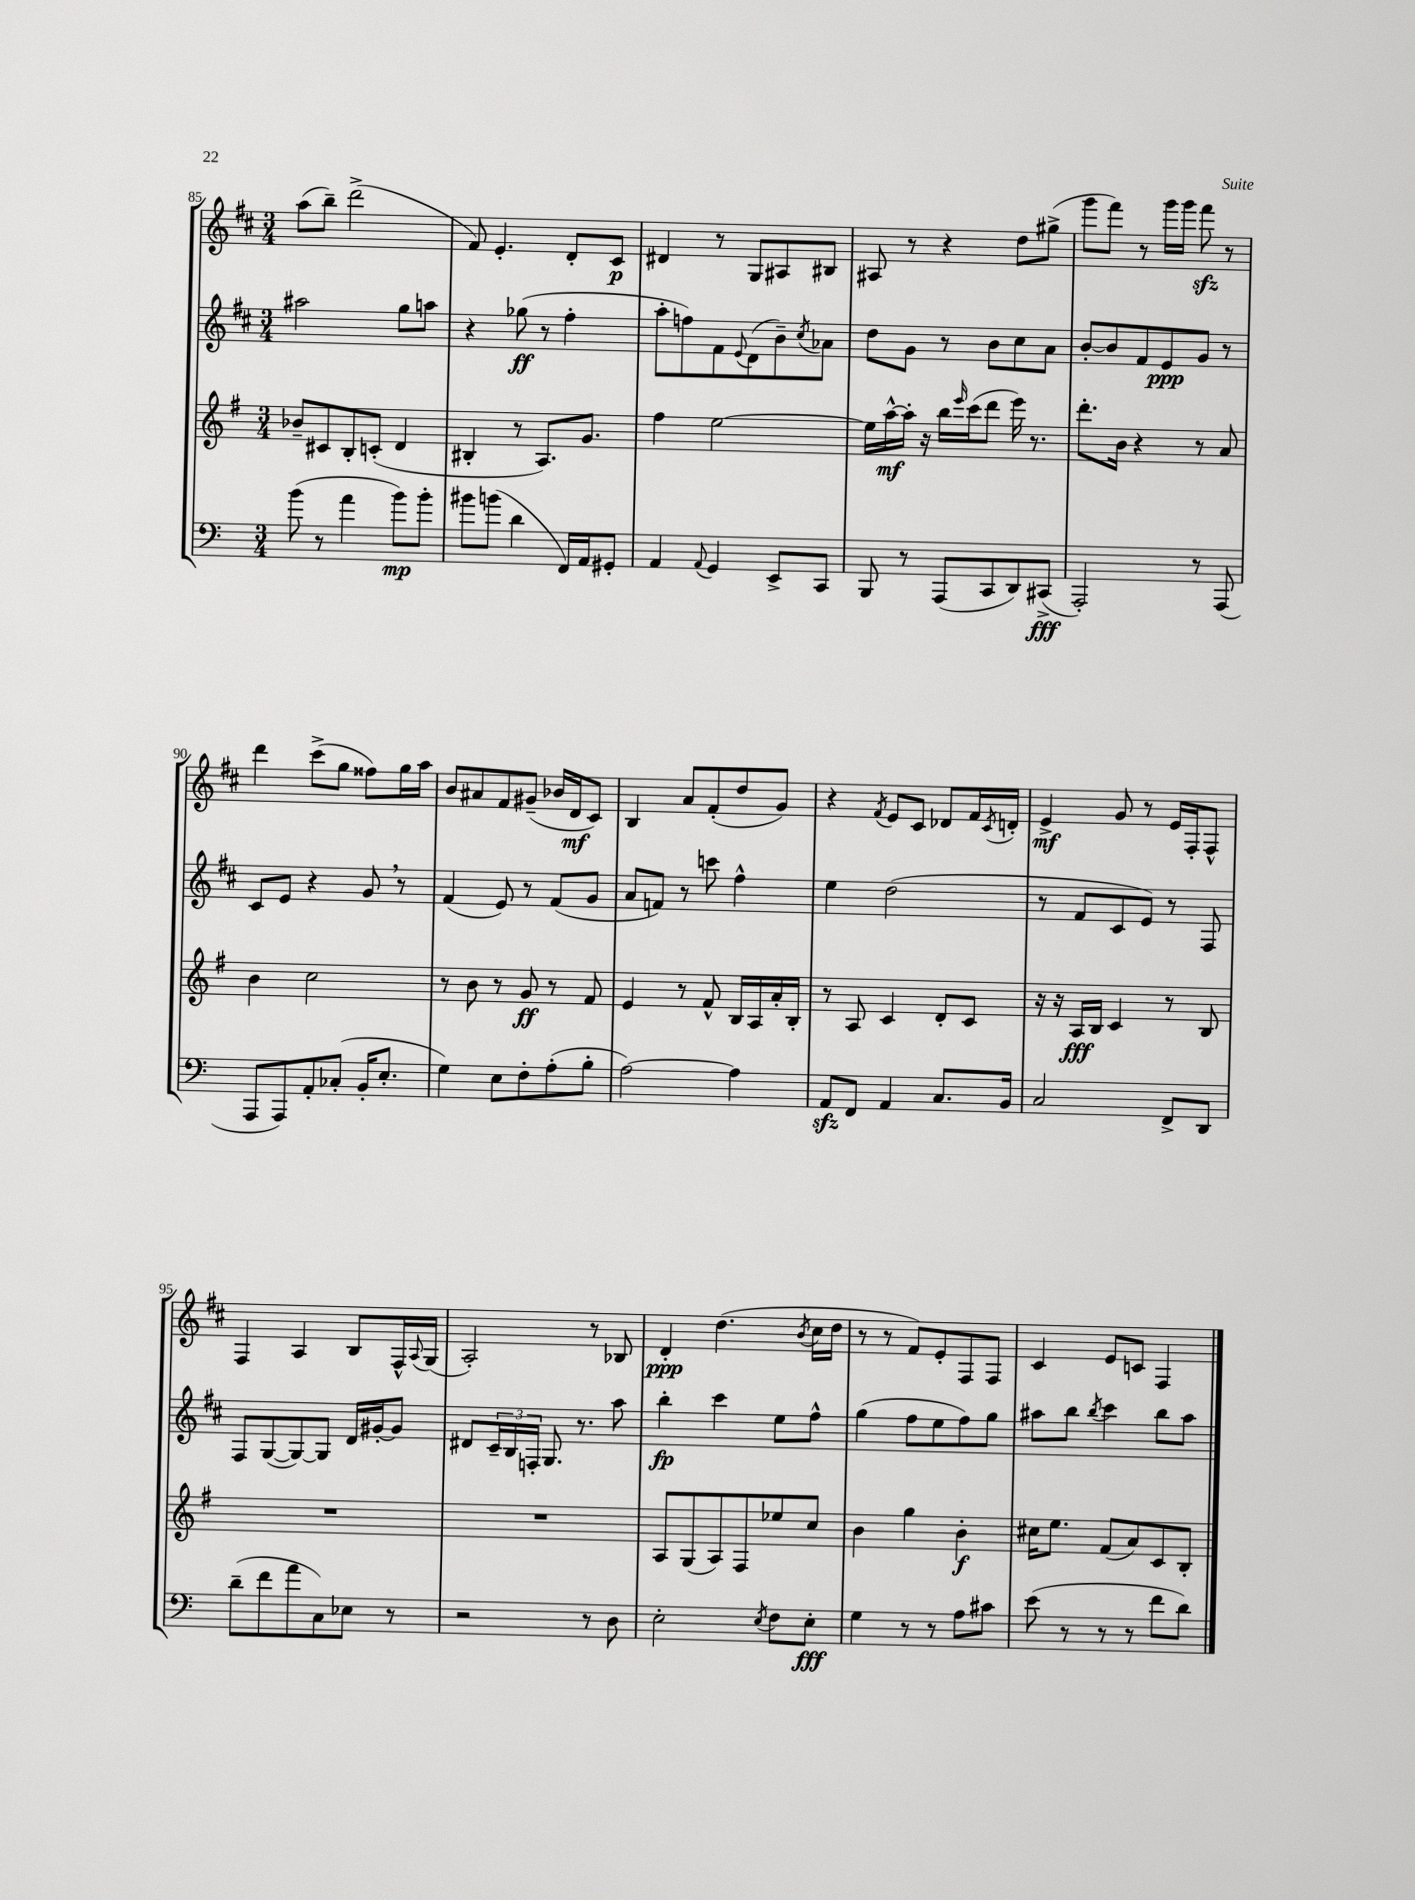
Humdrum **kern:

**kern	**kern	**kern	**kern
*staff4	*staff3	*staff2	*staff1
*clefF4	*clefG2	*clefG2	*clefG2
*k[]	*k[f#]	*k[f#c#]	*k[f#c#]
*M3/4	*M3/4	*M3/4	*M3/4
(8b	8b-~	2aa#	(8aa
8r	8c#	.	8bb~)
4a	8B'	.	(2ddd^
.	(8c'	.	.
8b)	4d	8gg	.
8b'	.	8aa	.
=	=	=	=
8b#	4B#'	4r	8f#)
(8b	.	.	4.e'
4d	8r	(8gg-	.
.	8.A)	8r	.
16FF)	.	4ff#'	8d'
16AA	8.g	.	.
8GG#'	.	.	8c#
=	=	=	=
4AA	4ff#	8aa'	4d#
.	.	8ff)	.
8qqAA	.	.	.
4GG	[2ee	8f#	8r
.	.	8qqe	.
.	.	(8d	8G
8EE^	.	8b~)	8A#
.	.	8qcc#	.
8CC	.	8a-	8B#
=	=	=	=
8BBB	16ee]	8dd	8A#
.	[16aa^^	.	.
8r	16aa']	8g	8r
.	16r	.	.
(8AAA	16bb	8r	4r
.	16qqeee	.	.
.	(16ccc	.	.
8CC	8ddd	8b	.
8DD)	16eee)	8cc#	8dd
.	8.r	.	.
(8CC#^	.	8a	(8gg#^
=	=	=	=
2AAA')	8.ddd'	[8b'	8ggg
.	.	8b]	8fff#)
.	16b	.	.
.	4r	8f#	8r
.	.	8e	16ggg
.	.	.	16ggg
8r	8r	8g	8fff#
(8AAA	8a	8r	8r
=	=	=	=
8AAA	4b	8c#	4ddd
8AAA)	.	8e	.
8AA'	2cc	4r	(8ccc#^
(8C-'	.	.	8gg
16BB'	.	8g	8ff##)
8.E'	.	.	.
.	.	8r	16gg
.	.	.	16aa
=	=	=	=
4G)	8r	(4f#	8b
.	8b	.	8a#
8E	8r	8e)	8f#
8F'	8g	8r	(8g#~
(8A'	8r	(8f#	16b-
.	.	.	16d
8B'	8f#	8g	8c#)
=	=	=	=
[2A)	4e	8a	4B
.	.	8f)	.
.	8r	8r	8a
.	8f#^^	8ccc	(8f#'
4A]	16B	4ff#^^	8dd
.	16A	.	.
.	16a'	.	8g)
.	16B'	.	.
=	=	=	=
8AA	8r	4ee	4r
8FF	8A	.	.
.	.	.	8qf#
4AA	4c	(2dd	8e
.	.	.	8c#
8.C	8d'	.	8d-
.	8c	.	16f#
.	.	.	8qc#
16BB	.	.	16d'
=	=	=	=
2C	16r	8r	4e^
.	16r	.	.
.	16A	8f#	.
.	16B	.	.
.	4c	8c#	8g
.	.	8e)	8r
8FF^	8r	8r	16e
.	.	.	16F#'
8DD	8B	8F#	8F#^^
=	=	=	=
(8d~	2.r	8F#	4F#
8f	.	([8G	.
8a	.	8G_)	4A
8C)	.	8G]	.
8E-	.	16d	8B
.	.	[16g#'	.
8r	.	8g#]	16F#^^
.	.	.	8qqA
.	.	.	(16G
=	=	=	=
2r	2.r	8d#	2A')
.	.	24c#~	.
.	.	24B	.
.	.	24F'	.
.	.	8.G	.
.	.	8.r	.
8r	.	.	8r
8D	.	8aa	8B-
=	=	=	=
2E'	8A	4bb'	4d'
.	(8G	.	.
.	8A)	4ccc#	(4.dd
.	8F#	.	.
8qE	.	.	.
8F	8ee-	8ee	.
.	.	.	8qb
8E'	8cc	8ff#^^	16cc#
.	.	.	16dd
=	=	=	=
4G	4b	(4gg	8r
.	.	.	8r
8r	4gg	8ff#	8f#)
8r	.	8ee	8e'
8A	4b'	8ff#)	8F#
8c#	.	8gg	8F#
=	=	=	=
(8e	16cc#	8aa#	4c#
.	8.ee	.	.
8r	.	8bb	.
.	.	8qbb	.
8r	(8f#	4ccc#	8e
8r	8a)	.	8c
8f	8c	8bb	4F#
8d)	8B'	8aa#	.
==	==	==	==
*-	*-	*-	*-
